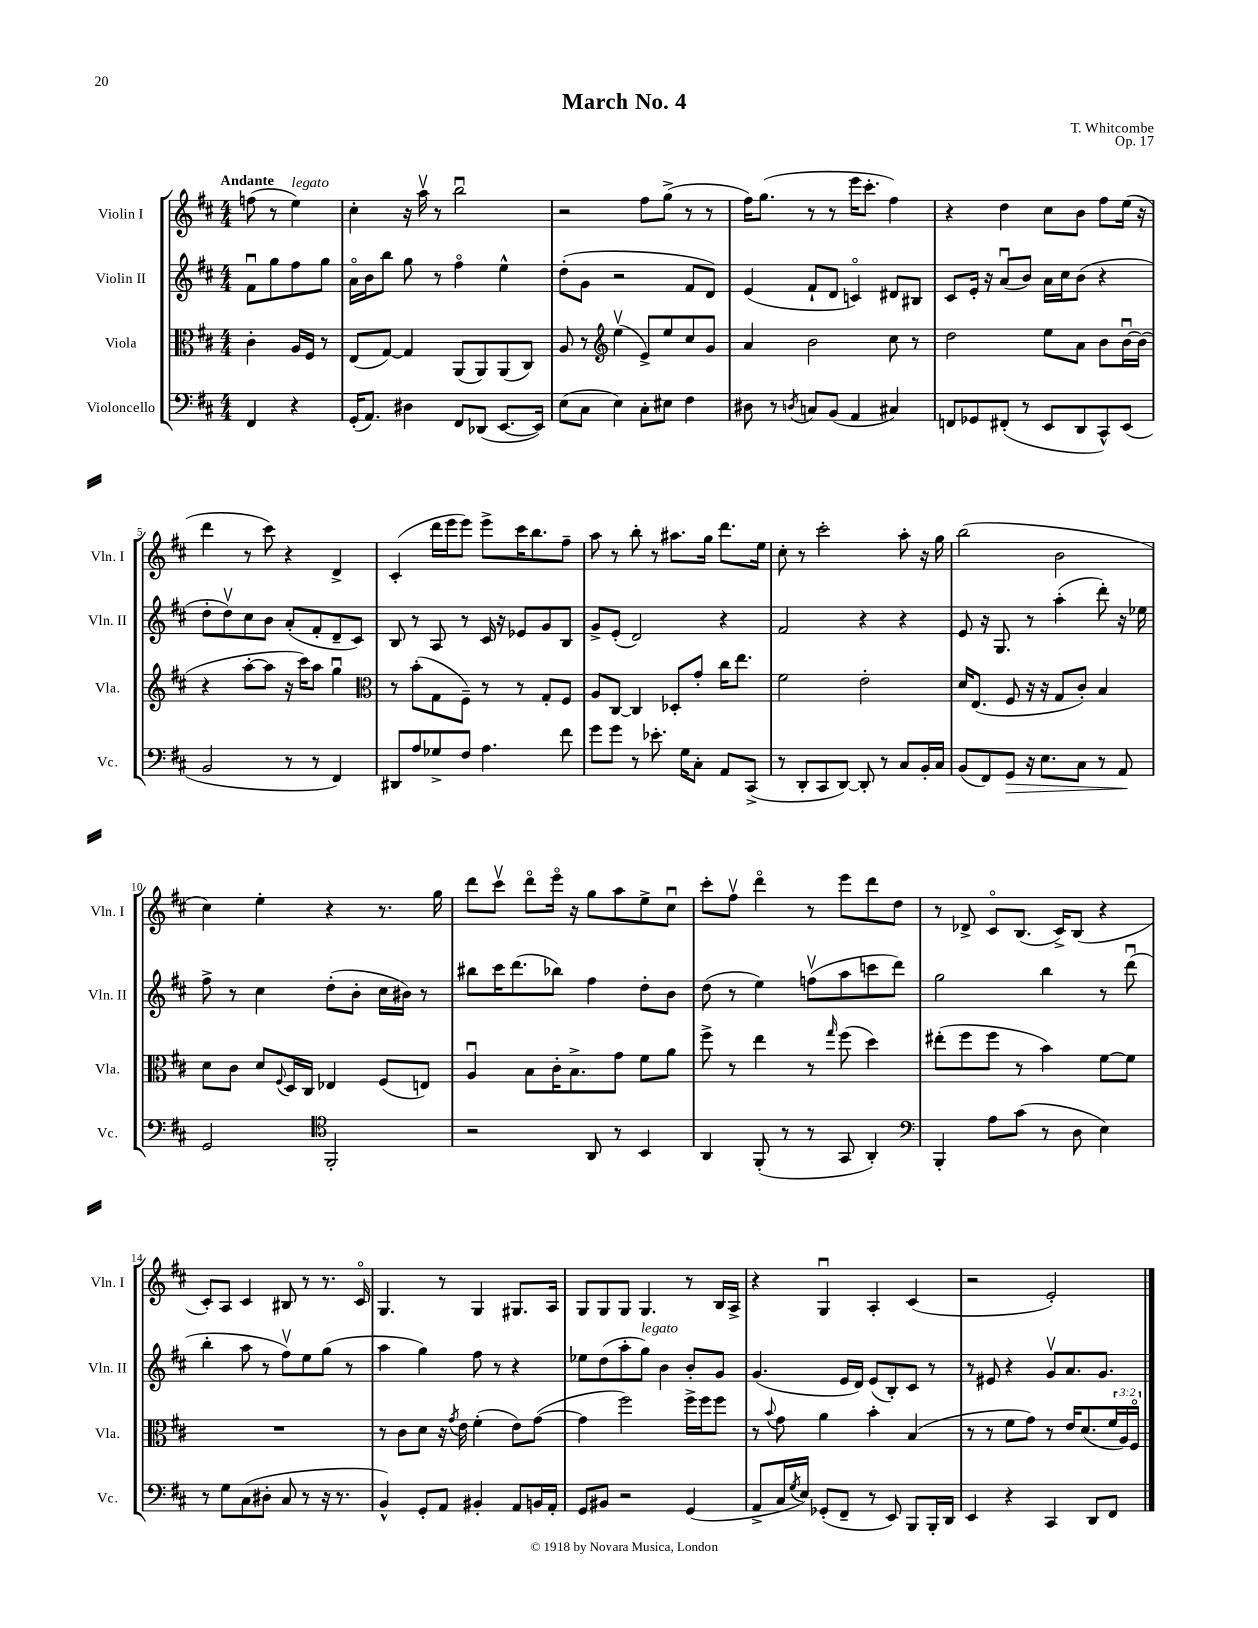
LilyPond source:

\header { title = "March No. 4" composer = "T. Whitcombe" opus = "Op. 17" }
<<
\new StaffGroup <<
\new Staff = "s0" \with { instrumentName = "Violin I" shortInstrumentName = "Vln. I" } {
    \clef treble \key d \major \numericTimeSignature \time 4/4 \partial 2 \tempo "Andante"
    f''8( r8 e''4^\markup { \italic "legato" }) |
    cis''4-. r16 a''16\upbow r8 b''2\downbow |
    r2 fis''8 g''8->( r8 r8 |
    fis''16) g''8.( r8 r8 e'''16 cis'''8.-. fis''4) |
    r4 d''4 cis''8 b'8 fis''8 e''16( r16 |
    d'''4 r8 cis'''8) r4 d'4-> |
    cis'4-.( d'''16 e'''16 e'''8) e'''8-> cis'''16 b''8. fis''8-- |
    a''8 r8 b''8-. r8 ais''8. g''16 d'''8. e''16 |
    cis''8-. r8 cis'''2-. a''8-. r16 g''16 |
    b''2( b'2 |
    cis''4) e''4-. r4 r8. g''16 |
    d'''8 cis'''8\upbow d'''8\flageolet e'''16\flageolet r16 g''8 a''8 e''8-> cis''8\downbow |
    cis'''8-. fis''8\upbow d'''4\flageolet r8 e'''8 d'''8 d''8 |
    r8 des'8-> cis'8\flageolet b8.( cis'16->) b8( r4 |
    cis'8-.) a8 cis'4 bis8 r8 r8. cis'16\flageolet |
    g4. r8 g4 gis8. a16 |
    g8 g8 g8 g4. r8 b16 a16-> |
    r4 g4\downbow a4-. cis'4( |
    r2 e'2-.) \bar "|." |
}
\new Staff = "s1" \with { instrumentName = "Violin II" shortInstrumentName = "Vln. II" } {
    \clef treble \key d \major \numericTimeSignature \time 4/4 \partial 2
    fis'8\downbow g''8 fis''8 g''8 |
    a'16\flageolet b'16 b''8 g''8 r8 fis''4\flageolet e''4-^ |
    d''8-.( g'8 r2 fis'8 d'8) |
    e'4( fis'8-! d'8 c'4\flageolet) dis'8 bis8 |
    cis'8 e'16-. r16 a'8\downbow( b'8) a'16 cis''16 b'8( r4 |
    d''8-. d''8\upbow) cis''8 b'8 a'8-.( fis'8-. d'8-- cis'8) |
    b8 r8 a8 r8 cis'16 r16 ees'8 g'8 b8 |
    g'8-> e'8-.( d'2) r4 |
    fis'2 r4 r4 |
    e'8 r16 g8. r8 a''4-.( d'''8-.) r16 ees''16 |
    fis''8-> r8 cis''4 d''8-.( b'8-. cis''16 bis'16) r8 |
    bis''8 cis'''16 d'''8.( bes''8) fis''4 d''8-. b'8 |
    d''8( r8 e''4) f''8\upbow( a''8 c'''8 d'''8) |
    g''2 b''4 r8 d'''8\downbow( |
    b''4-. a''8 r8 fis''8\upbow) e''8 g''8( r8 |
    a''4 g''4) fis''8 r8 r4 |
    ees''8 d''8( a''8-. g''8^\markup { \italic "legato" }) b'4 b'8-. g'8 |
    g'4.( e'16 d'16) e'8( b8-.) cis'8 r8 |
    r8 eis'8 r4 g'8\upbow a'8. g'8. \bar "|." |
}
\new Staff = "s2" \with { instrumentName = "Viola" shortInstrumentName = "Vla." } {
    \clef alto \key d \major \numericTimeSignature \time 4/4 \override Staff.TupletNumber.text = #tuplet-number::calc-fraction-text \partial 2
    cis'4-. a16 fis16 r8 |
    e8( g8~) g4 a,8( a,8) a,8( cis8) |
    a8 r8 \clef treble e''4\upbow( e'8->) e''8 cis''8 g'8 |
    a'4 b'2 cis''8 r8 |
    d''2 e''8 a'8 b'8 b'16~\downbow b'16( |
    r4 a''8~-. a''8 r16 cis'''16) a''8 g''4\downbow |
    \clef alto r8 b'8-.( g8 fis8--) r8 r8 g8-. fis8 |
    a8 cis8~ cis4 des8-. g'8-. cis''16 e''8. |
    fis'2 e'2-. |
    d'16 e8.( fis8 r16 r16 g8 cis'8-.) b4 |
    d'8 cis'8 d'8 \appoggiatura { fis8 } d16 cis16 ees4 fis8( e8) |
    a4\downbow b8 cis'16-. b8.-> g'8 fis'8 a'8 |
    fis''8-> r8 e''4 r8 \grace { g''16 } fis''8( d''4) |
    eis''8-.( fis''8 fis''8 r8 b'4) fis'8~ fis'8 |
    R1 |
    r8 cis'8 d'8 r16 \acciaccatura { g'8 } e'16 fis'4-.( e'8) g'8~( |
    g'4 fis''2) fis''16-> fis''16 fis''8 |
    r8 \appoggiatura { b'8 } g'8 a'4 b'4-. b4( |
    r8 r8 fis'8 g'8) r8 e'16 d'8.( \tuplet 3/2 { fis'16 a16) fis16\flageolet } \bar "|." |
}
\new Staff = "s3" \with { instrumentName = "Violoncello" shortInstrumentName = "Vc." } {
    \clef bass \key d \major \numericTimeSignature \time 4/4 \partial 2
    fis,4 r4 |
    g,16-.( a,8.) dis4 fis,8 des,8( e,8.~ e,16) |
    e8( cis8 e4) cis8-. eis8 fis4 |
    dis8 r8 \acciaccatura { d8 } c8 b,8( a,4 cis4) |
    f,8 ges,8 fis,8-.( r8 e,8 d,8 cis,8-^) e,8( |
    b,2 r8 r8 fis,4) |
    dis,8 a8 ges8-> fis8 a4. fis'8 |
    g'8 g'8 r8 ees'8.-. g16 cis8-. a,8 cis,8->( |
    r8 d,8-. cis,8 d,8~) d,8-. r8 cis8 b,16-. cis16 |
    b,8( fis,8) g,8\> r16 e8. cis8 r8 a,8\! |
    g,2 \clef tenor fis,2-. |
    r2 a,8 r8 b,4 |
    a,4 fis,8-.( r8 r8 g,8 a,4-.) |
    \clef bass b,,4-. a8 cis'8( r8 d8 e4) |
    r8 g8 cis8( dis8-. cis8 r8 r16 r8. |
    b,4-^) g,8-. a,8 bis,4-. a,8 b,16 a,16-. |
    g,8 bis,8 r2 g,4( |
    a,8-> cis16 \acciaccatura { g8 } e16) ges,8-.( fis,8-- r8 e,8) b,,8 b,,16-. d,16 |
    e,4 r4 cis,4 d,8 fis,8 \bar "|." |
}
>>
>>
